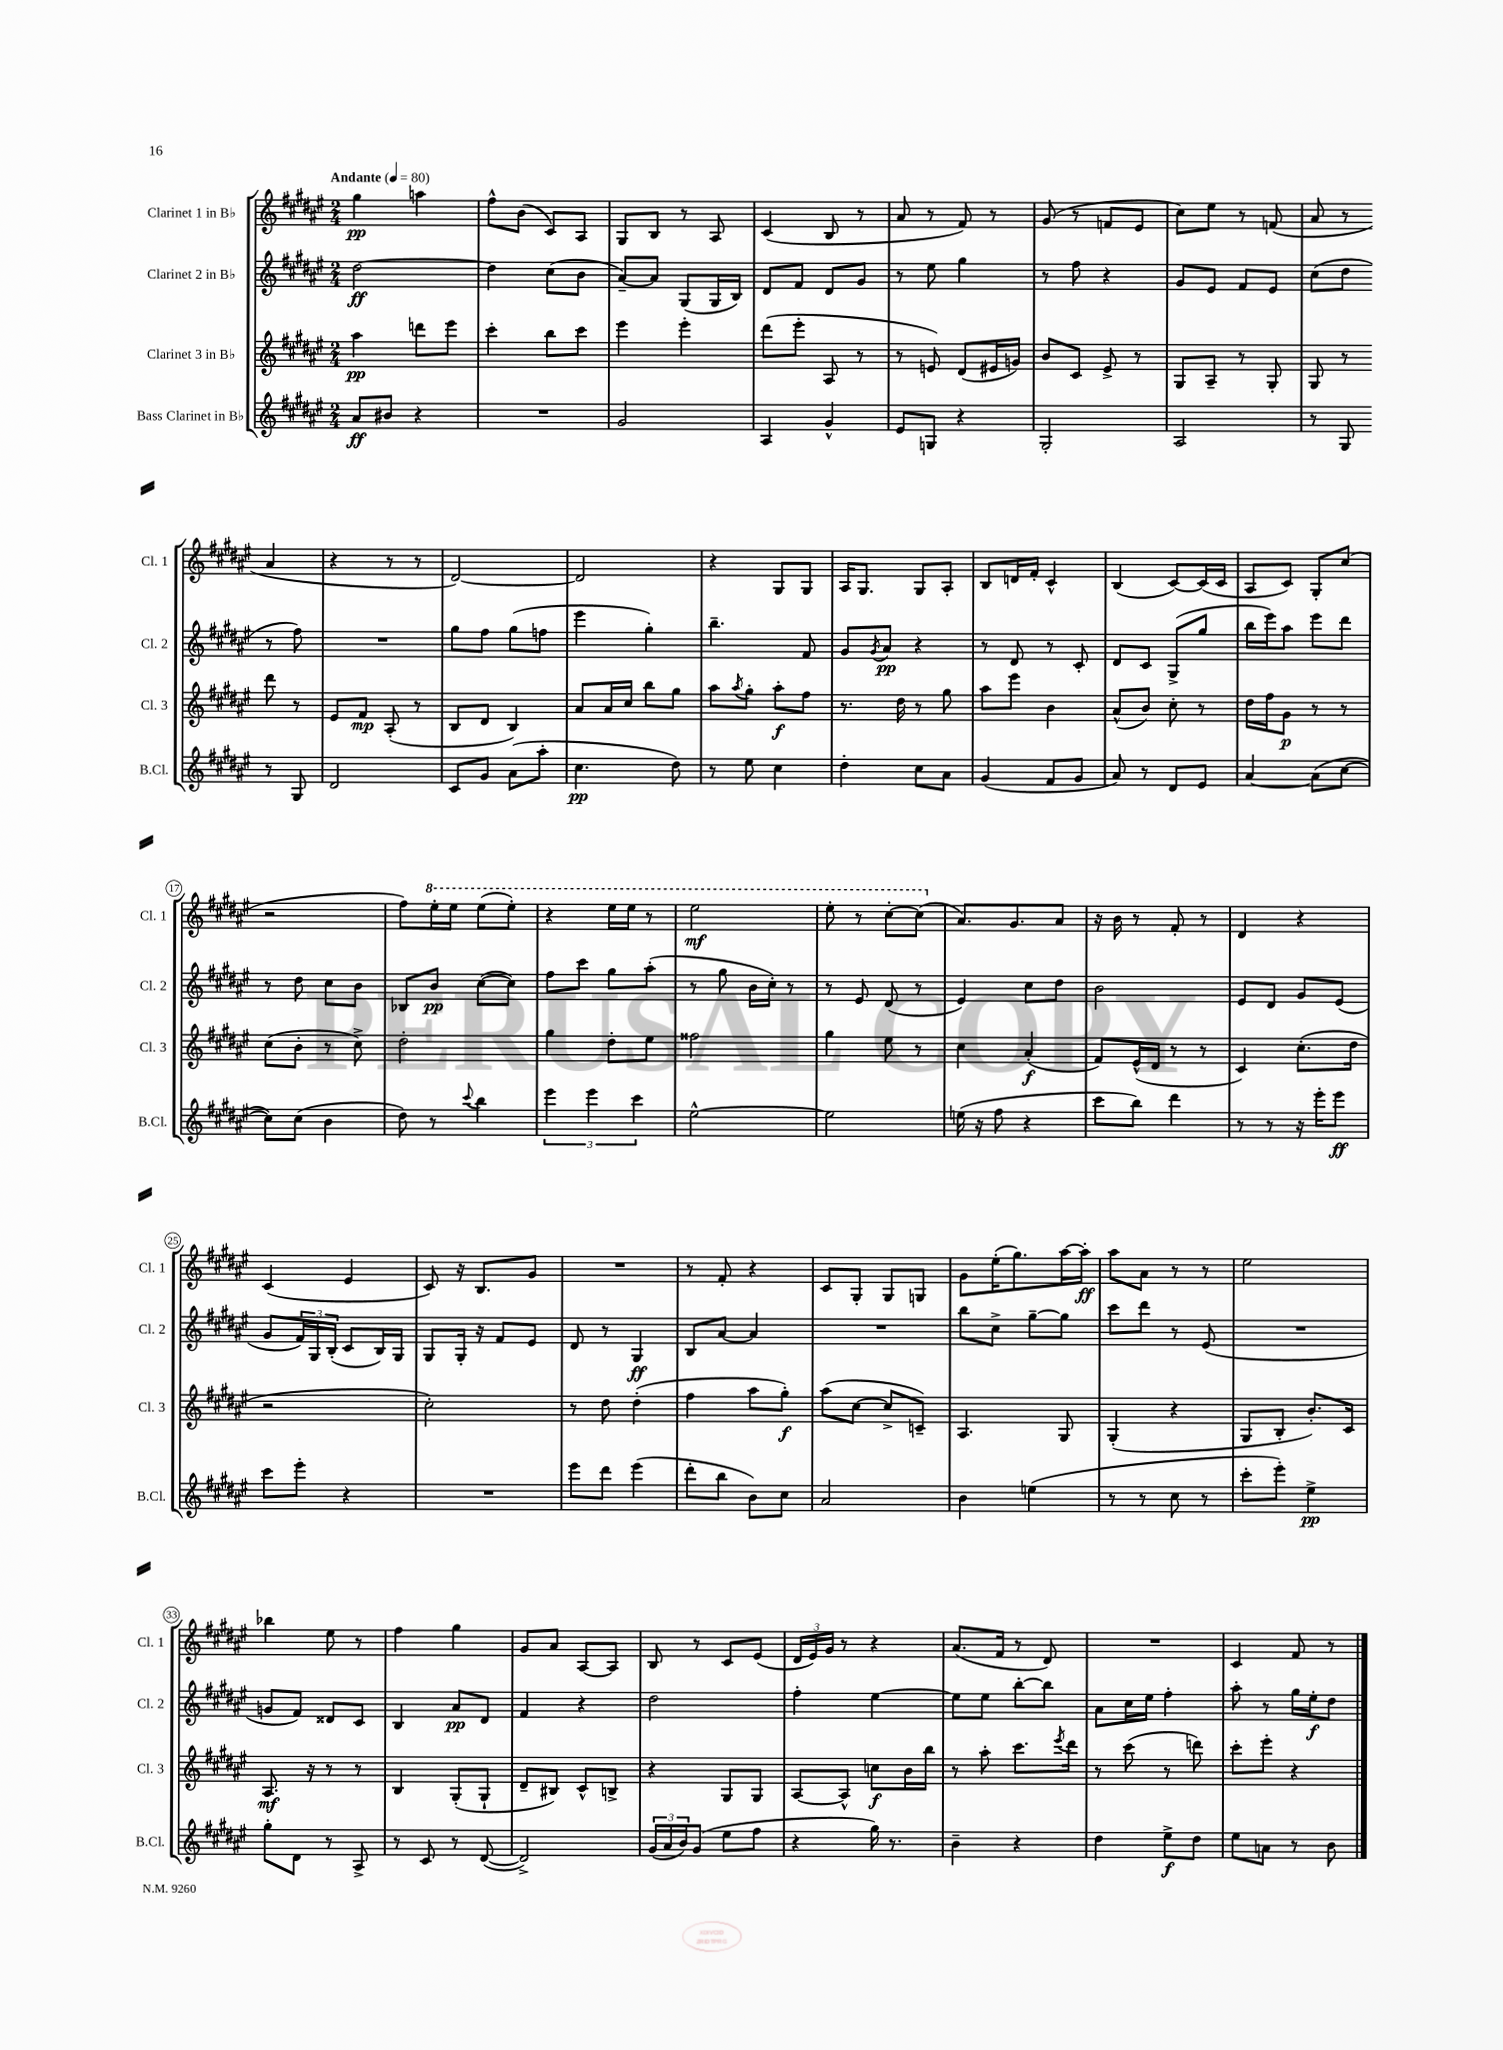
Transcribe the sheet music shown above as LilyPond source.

<<
\new StaffGroup <<
\new Staff = "s0" \with { instrumentName = "Clarinet 1 in Bb" shortInstrumentName = "Cl. 1" } {
    \clef treble \key fis \major \numericTimeSignature \time 2/4 \tempo "Andante" 4 = 80
    gis''4\pp a''4 |
    fis''8-^ b'8( cis'8) ais8 |
    gis8 b8 r8 ais8 |
    cis'4( b8 r8 |
    ais'8 r8 fis'8) r8 |
    gis'8( r8 f'8 eis'8 |
    cis''8) eis''8 r8 f'8( |
    ais'8 r8 ais'4 |
    r4 r8 r8 |
    dis'2~) |
    dis'2 |
    r4 gis8 gis8 |
    ais16 gis8. gis8 ais8-. |
    b8 d'16 fis'16-. cis'4-^ |
    b4( cis'8~) cis'16( cis'16 |
    ais8 cis'8) gis8-. cis''8( |
    r2 |
    fis''8) \ottava #1 eis'''16-. eis'''16 eis'''8( eis'''8-.) |
    r4 eis'''16 eis'''16 r8 |
    eis'''2\mf |
    eis'''8-. r8 cis'''8~-. cis'''8( \ottava #0 |
    ais'8.) gis'8. ais'8 |
    r16 b'16 r8 fis'8-. r8 |
    dis'4 r4 |
    cis'4( eis'4 |
    cis'8) r16 b8. gis'8 |
    R2 |
    r8 fis'8-. r4 |
    cis'8 gis8-. gis8 g8 |
    gis'8 eis''16-.( gis''8.) ais''16~ ais''16-.\ff |
    ais''8 ais'8 r8 r8 |
    eis''2 |
    bes''4 eis''8 r8 |
    fis''4 gis''4 |
    gis'8 ais'8 ais8~ ais8 |
    b8 r8 cis'8 eis'8( |
    \tuplet 3/2 { dis'16 eis'16) gis'16 } r8 r4 |
    ais'8.( fis'16 r8 dis'8) |
    R2 |
    cis'4 fis'8 r8 \bar "|." |
}
\new Staff = "s1" \with { instrumentName = "Clarinet 2 in Bb" shortInstrumentName = "Cl. 2" } {
    \clef treble \key fis \major \numericTimeSignature \time 2/4
    dis''2~\ff |
    dis''4 cis''8( b'8 |
    ais'8~--) ais'8 gis8( gis16 b16) |
    dis'8 fis'8 dis'8 gis'8 |
    r8 eis''8 gis''4 |
    r8 fis''8 r4 |
    gis'8 eis'8 fis'8 eis'8 |
    cis''8( dis''8 r8 fis''8) |
    R2 |
    gis''8 fis''8 gis''8( f''8 |
    eis'''4 gis''4-.) |
    b''4.-- fis'8 |
    gis'8 \acciaccatura { gis'8 } ais'8\pp r4 |
    r8 dis'8 r8 cis'8-. |
    dis'8 cis'8 gis8->( gis''8 |
    b''16 eis'''16) ais''8 eis'''8 dis'''8 |
    r8 dis''8 cis''8 b'8 |
    bes8 b'8\pp cis''8~( cis''8) |
    fis''8 cis'''8 gis''8 ais''8-.( |
    r8 gis''8 b'16 cis''16-.) r8 |
    r8 eis'8 dis'8( r8 |
    eis'4) cis''8 dis''8 |
    b'2 |
    eis'8 dis'8 gis'8 eis'8( |
    gis'8 \tuplet 3/2 { fis'16) gis16 b16-.( } cis'8 b16) gis16 |
    gis8 gis16-. r16 fis'8 eis'8 |
    dis'8 r8 gis4\ff |
    b8 ais'8~ ais'4 |
    R2 |
    b''8 cis''8-> gis''8~-- gis''8 |
    cis'''8 dis'''8 r8 eis'8( |
    R2 |
    g'8 fis'8) disis'8 cis'8 |
    b4 ais'8\pp dis'8 |
    fis'4 r4 |
    dis''2 |
    fis''4-. eis''4~ |
    eis''8 eis''8 b''8~-. b''8 |
    ais'8 cis''16 eis''16 fis''4-. |
    ais''8-. r8 gis''16 eis''16-.\f dis''8 \bar "|." |
}
\new Staff = "s2" \with { instrumentName = "Clarinet 3 in Bb" shortInstrumentName = "Cl. 3" } {
    \clef treble \key fis \major \numericTimeSignature \time 2/4
    ais''4\pp d'''8 eis'''8 |
    cis'''4-. b''8 cis'''8 |
    eis'''4 eis'''4-. |
    dis'''8( eis'''8-. ais8 r8 |
    r8 e'8) dis'8( eis'16 g'16) |
    b'8 cis'8 eis'8-> r8 |
    gis8 ais8-- r8 gis8-. |
    gis8 r8 dis'''8 r8 |
    eis'8 fis'8\mp ais8-.( r8 |
    b8 dis'8 b4) |
    ais'8 ais'16 cis''16 b''8 gis''8 |
    ais''8 \acciaccatura { ais''8 } gis''8-. ais''8-.\f fis''8 |
    r8. dis''16 r8 gis''8 |
    ais''8 eis'''8 b'4 |
    ais'8-^( b'8) cis''8-. r8 |
    dis''16 fis''16 gis'8\p r8 r8 |
    cis''8( b'8-. r8 cis''8->) |
    dis''2-. |
    gis''4 dis''8-. eis''8 |
    fisis''2 |
    gis''4 eis''8 r8 |
    cis''4 ais'4-.\f( |
    fis'8) eis'16-^( dis'16 r8 r8 |
    cis'4) cis''8.-.( dis''16 |
    r2 |
    cis''2-.) |
    r8 dis''8 dis''4-.( |
    fis''4 ais''8 gis''8-.\f) |
    ais''8( cis''8~ cis''8-> c'8--) |
    ais4. gis8 |
    gis4-.( r4 |
    gis8 b8-. b'8.-.) cis'16 |
    ais8.\mf r16 r8 r8 |
    b4 gis8-.( gis8-! |
    dis'8-- bis8) cis'8-^ b8-> |
    r4 gis8 gis8 |
    ais8~ ais8-^ c''8\f b'16 b''16 |
    r8 ais''8-. cis'''8. \acciaccatura { eis'''8 } dis'''16 |
    r8 cis'''8( r8 d'''8) |
    cis'''8-. eis'''8-. r4 \bar "|." |
}
\new Staff = "s3" \with { instrumentName = "Bass Clarinet in Bb" shortInstrumentName = "B.Cl." } {
    \clef treble \key fis \major \numericTimeSignature \time 2/4
    ais'8\ff bis'8 r4 |
    R2 |
    gis'2 |
    ais4 gis'4-^ |
    eis'8 g8 r4 |
    gis2-. |
    ais2 |
    r8 gis8 r8 gis8 |
    dis'2 |
    cis'8 gis'8 ais'8( ais''8-. |
    cis''4.\pp dis''8) |
    r8 eis''8 cis''4 |
    dis''4-. cis''8 ais'8 |
    gis'4( fis'8 gis'8 |
    ais'8) r8 dis'8 eis'8 |
    ais'4~ ais'8( cis''8~ |
    cis''8) cis''8( b'4 |
    dis''8) r8 \appoggiatura { cis'''8 } b''4 |
    \tuplet 3/2 { eis'''4 eis'''4 cis'''4 } |
    eis''2~-^ |
    eis''2 |
    e''16( r16 fis''8 r4 |
    cis'''8 b''8) dis'''4 |
    r8 r8 r16 eis'''16-. eis'''8\ff |
    cis'''8 eis'''8-. r4 |
    R2 |
    eis'''8 dis'''8 eis'''4( |
    dis'''8-. b''8 b'8) cis''8 |
    ais'2 |
    b'4 e''4( |
    r8 r8 cis''8 r8 |
    cis'''8-. eis'''8-.) eis''4->\pp |
    gis''8-. dis'8 r8 ais8-> |
    r8 cis'8 r8 dis'8~( |
    dis'2->) |
    \tuplet 3/2 { gis'16( ais'16 b'16) } gis'8( eis''8 fis''8 |
    r4 gis''16) r8. |
    b'4-- r4 |
    dis''4 eis''8->\f dis''8 |
    eis''8 a'8 r8 b'8 \bar "|." |
}
>>
>>
\layout { \context { \Score \override BarNumber.stencil = #(make-stencil-circler 0.1 0.3 ly:text-interface::print) } }
